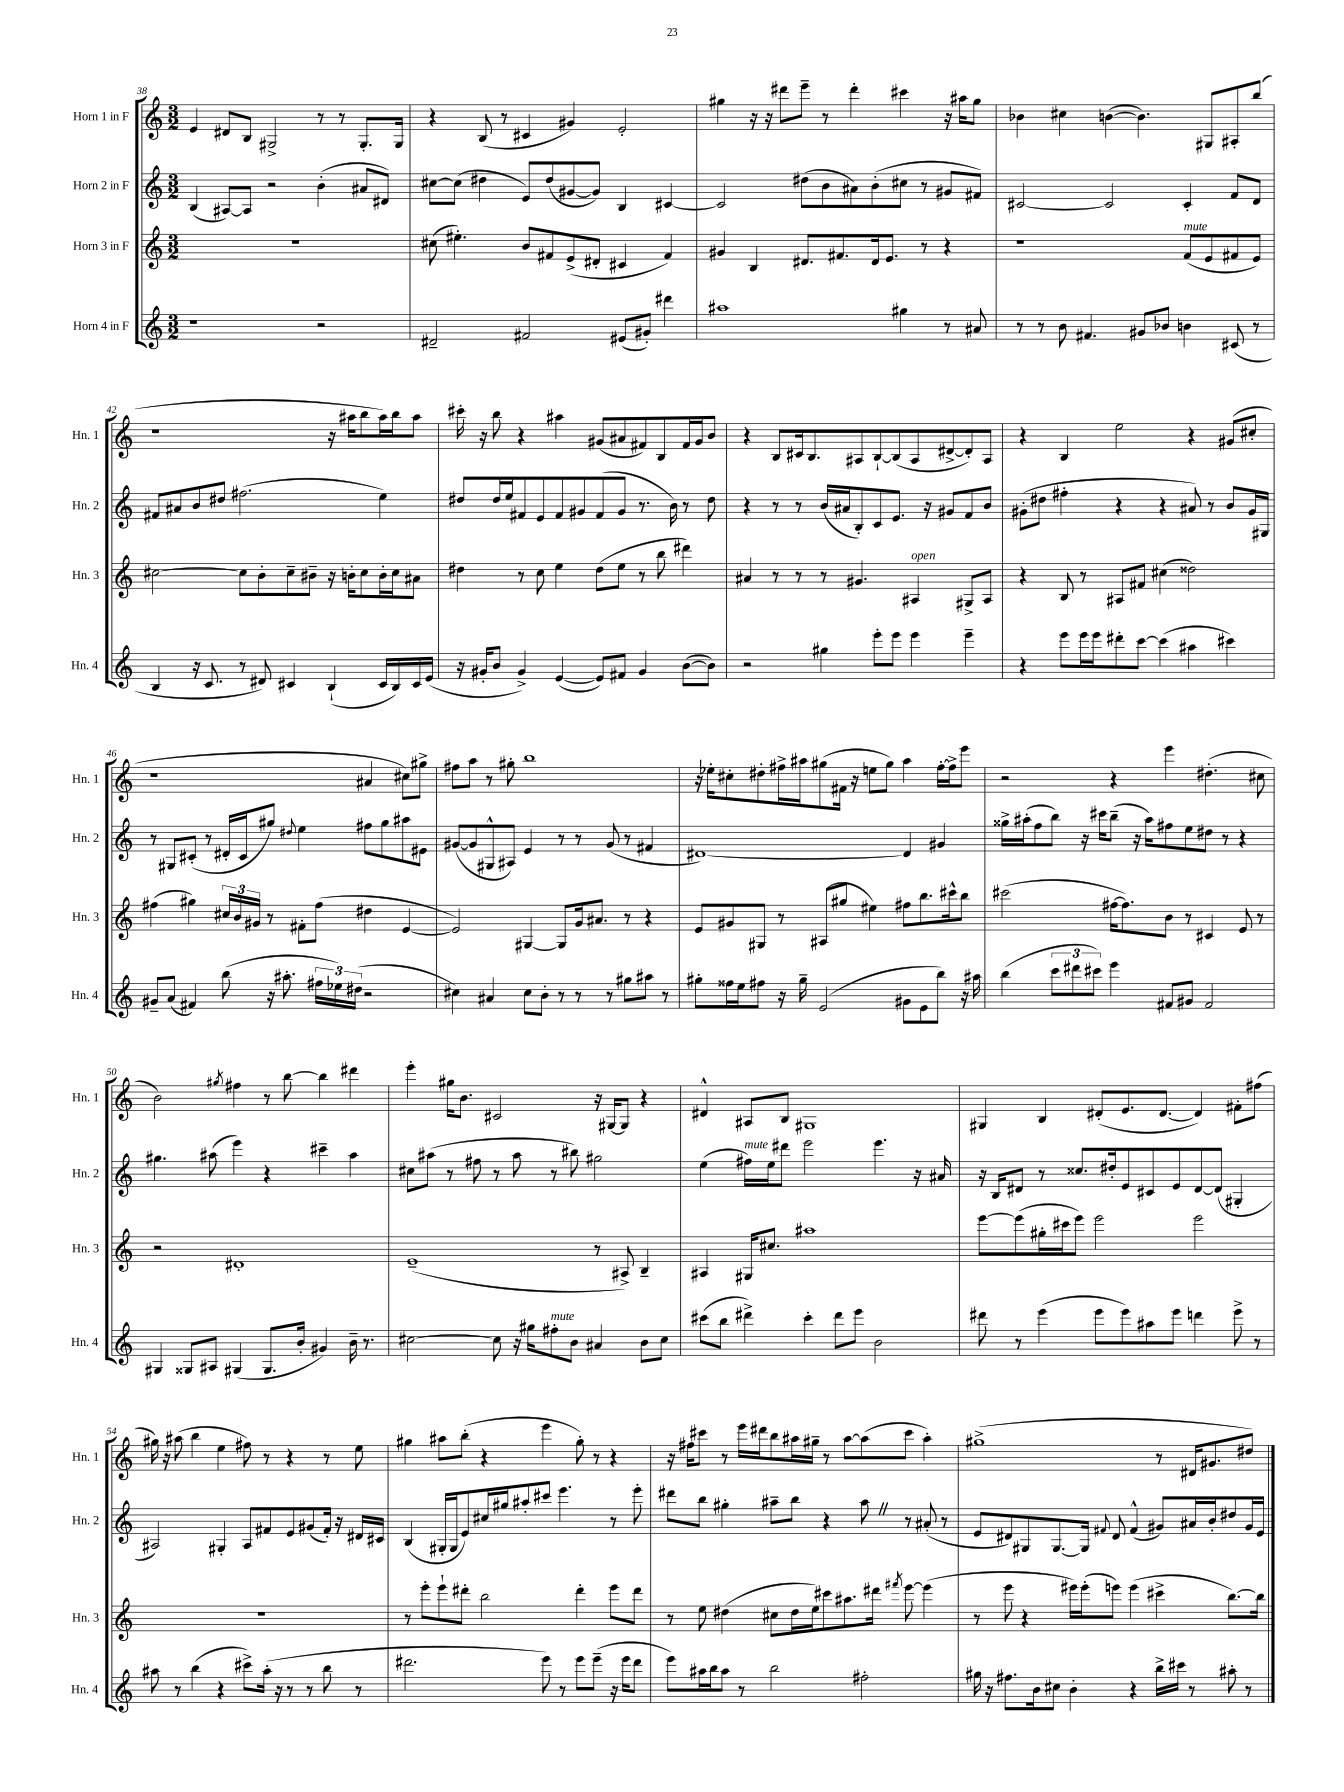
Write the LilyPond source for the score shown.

<<
\new StaffGroup <<
\new Staff = "s0" \with { instrumentName = "Horn 1 in F" shortInstrumentName = "Hn. 1" } {
    \clef treble \key c \major \numericTimeSignature \time 3/2
    \autoBeamOff e'4 dis'8[ b8] gis2-> r8 r8 gis8.[-. gis16] |
    r4 b8( r8 cis'4 gis'4) e'2-. |
    gis''4 r16 r16 dis'''8[ e'''8]-- r8 dis'''4-. cis'''4 r16 ais''16[ gis''8] |
    bes'4 cis''4 b'4~( b'4.) gis8[ ais8-. b''8]( |
    r1 r16 ais''16[ b''8 ais''16) b''16 ais''8] |
    cis'''16-. r16 b''8 r4 ais''4 gis'8[( ais'8 fis'8) b8 fis'16 gis'16 b'8] |
    r4 b8[ cis'16 b8. ais8 b8~-! b8( ais8 dis'8~-> dis'8-.) ais8] |
    r4 b4 e''2 r4 gis'8[( cis''8]-. |
    r1 ais'4 cis''8[) gis''8]-> |
    fis''8[ a''8] r8 gis''8-. b''1 |
    r16 ees''16[-. cis''8-. dis''8-. fis''16-> ais''16 gis''8( fis'16] r16 e''8[ gis''8]) ais''4 fis''16[~-. fis''16-> e'''8] |
    r2 r4 e'''4 dis''4.-.( cis''8 |
    b'2) \acciaccatura { gis''8 } fis''4 r8 b''8~ b''4 dis'''4 |
    e'''4-. gis''16[ b'8.] cis'2 r16 gis16[~ gis8] r4 |
    dis'4-^ ais8[ b8] gis1 |
    gis4 b4 dis'8[-.( e'8. dis'8.]~ dis'4) fis'8[-. fis''8]( |
    gis''16) r16 ais''8( b''4 e''4 fis''8) r8 r4 r8 e''8 |
    gis''4 ais''8[ b''8]-.( r4 e'''4 gis''8-.) r8 r4 |
    r16 fis''16[ cis'''8] r8 e'''16[ dis'''16 b''8 ais''16 gis''16]-- r8 ais''8[~ ais''8( cis'''8] ais''4-.) |
    gis''1->( r8 dis'16[ gis'8. dis''8]) \bar "|." |
}
\new Staff = "s1" \with { instrumentName = "Horn 2 in F" shortInstrumentName = "Hn. 2" } {
    \clef treble \key c \major \numericTimeSignature \time 3/2
    \autoBeamOff b4( ais8[~) ais8] r2 b'4-.( ais'8[ dis'8]) |
    cis''8[~ cis''8]( dis''4 e'8[) dis''8( gis'8~ gis'8]) b4 cis'4~ |
    cis'2 dis''8[( b'8 ais'8) b'8-.( cis''8] r8 gis'8[ fis'8]) |
    cis'2~ cis'2 cis'4-. f'8[ d'8] |
    fis'8[ ais'8 b'8 dis''8] fis''2.( e''4) |
    dis''8[ dis''16 e''16 fis'8 e'8 fis'8 gis'8 fis'8( gis'8] r8. b'16) r8 dis''8 |
    r4 r8 r8 b'16[( ais'16 b8-.) c'8 e'8.] r16 gis'8[ f'8 b'8] |
    gis'8[-.( dis''8] fis''4-. r4 r4 ais'8) r8 b'8[ gis'16 gis16] |
    r8 gis8[ cis'8]-.( r8 dis'16[-. cis'16 gis''8]) \appoggiatura { dis''8 } e''4 fis''8[ gis''8 ais''8 eis'8] |
    gis'8[~( gis'8 gis8-^ ais8]) e'4 r8 r8 gis'8( r8 fis'4 |
    dis'1~) dis'4 gis'4 |
    gisis''16[-> ais''16-.( f''8 b''8]) r16 cis'''16[ b''8]--( r16 ais''16[) fis''8 e''8 dis''8] r8 r4 |
    gis''4. ais''8( e'''4) r4 cis'''4-- ais''4 |
    cis''8[ ais''8]( r8 fis''8 r8 ais''8 r8 bis''8) gis''2 |
    e''4( fis''16[^\markup { \italic "mute" }) e''16 dis'''8] e'''2 e'''4. r16 ais'16 |
    r16 b16[ dis'8] r8 cisis''8.[ dis''16-. e'8 cis'8 e'8 dis'8~ dis'8]( gis4-. |
    ais2) gis4-. ais8[ fis'8 e'8 gis'8( fis'16]-.) r16 dis'16[ cis'16] |
    b4( gis16[-. gis16 e'8) cis''16 gis''16 ais''8-. cis'''8] e'''4. r8 e'''8-. |
    dis'''8[ b''8] gis''4-. ais''8[-- b''8] r4 ais''8 \once \override BreathingSign.text = \markup { \musicglyph "scripts.caesura.straight" } \breathe r8 ais'8-.( r8 |
    e'8[ dis'8) gis8 gis8.~ gis16] \appoggiatura { fis'8 } dis'8 fis'4-^( gis'8[) ais'16 b'16-. dis''8 gis'16 e'16] \bar "|." |
}
\new Staff = "s2" \with { instrumentName = "Horn 3 in F" shortInstrumentName = "Hn. 3" } {
    \clef treble \key c \major \numericTimeSignature \time 3/2
    \autoBeamOff R1. |
    cis''8( eis''4.-.) b'8[ fis'8 e'8->( dis'8]-. cis'4 fis'4) |
    gis'4 b4 dis'8.[ fis'8. dis'16 e'8.] r8 r4 |
    r1 f'8[^\markup { \italic "mute" }( e'8 fis'8 e'8]) |
    cis''2~ cis''8[ b'8-. cis''8-- bis'8]-- r16 b'16[-. cis''8 b'16-. cis''16 ais'8] |
    dis''4 r8 c''8 e''4 dis''8[( e''8] r8 b''8 dis'''4) |
    ais'4 r8 r8 r8 gis'4. ais4^\markup { \italic "open" } gis8[-> ais8] |
    r4 b8 r8 ais8[ fis'8] cis''4( disis''2) |
    fis''4( gis''4) \tuplet 3/2 { cis''16[ b'16 gis'16] } r8 fis'8[-. fis''8]( dis''4 e'4~ |
    e'2) gis4~ gis8[ g'16 ais'8.] r8 r4 |
    e'8[ gis'8 gis8] r8 ais8[( gis''8] eis''4) fis''8[ b''8. cis'''16-^ b''8] |
    cis'''2( fis''16[~ fis''8.) b'8] r8 cis'4 e'8 r8 |
    r2 dis'1-. |
    e'1--( r8 ais8->) b4-- |
    ais4 gis16[ cis''8.] ais''1 |
    e'''8[~ e'''8( gis''16-. cis'''16 e'''8]) e'''2 e'''2 |
    R1. |
    r8 e'''8[-. e'''8-! dis'''8]-. b''2 dis'''4-. e'''8[ dis'''8] |
    r8 e''8 dis''4( cis''8[ dis''16 e''16) cis'''8 ais''8. dis'''16] \acciaccatura { fis'''8 } e'''8~ e'''4( |
    r8 e'''8 r4 eis'''16[) eis'''16-.( e'''8]) e'''4( cis'''4-> b''8.[~) b''16] \bar "|." |
}
\new Staff = "s3" \with { instrumentName = "Horn 4 in F" shortInstrumentName = "Hn. 4" } {
    \clef treble \key c \major \numericTimeSignature \time 3/2
    \autoBeamOff r1 r2 |
    dis'2-- fis'2 eis'8[( gis'8]-.) dis'''4 |
    ais''1 gis''4 r8 ais'8 |
    r8 r8 b'8 fis'4. gis'8[ bes'8] b'4 cis'8( r8 |
    b4 r16 c'8. r8 dis'8) cis'4 b4-!( cis'16[ b16) cis'16 e'16]( |
    r16 gis'16[-. b'8] gis'4->) e'4~( e'8[) fis'8] gis'4 b'8[~( b'8]) |
    r2 gis''4 e'''8[-. e'''8] e'''4 e'''4-- |
    r4 e'''8[ e'''16 e'''16 dis'''8-. c'''8]~ c'''4( ais''4 cis'''4) |
    gis'8[-- a'8]( fis'4) b''8( r16 ais''8.-. \tuplet 3/2 { fis''16[ ees''16) dis''16]( } r2 |
    cis''4) ais'4 cis''8[ b'8]-. r8 r8 r8 gis''8[ ais''8] r8 |
    gis''8[-. fisis''16 e''16 fis''8] r16 gis''16-- e'2( gis'8[ e'8 b''8]) r16 ais''16 |
    b''4( \tuplet 3/2 { c'''8[ dis'''8 cis'''8]) } e'''4 fis'8[ gis'8] fis'2 |
    gis4 gisis8[ ais8] gis4( gis8.[ b'16]-. gis'4) b'16-- r8. |
    cis''2~ cis''8 r16 gis''16[ fis''8-.^\markup { \italic "mute" } b'8] ais'4 b'8[ cis''8] |
    cis'''8[( b''8] dis'''4->) cis'''4-. dis'''8[ e'''8] b'2 |
    dis'''8 r8 e'''4( e'''8[ e'''8) ais''8 e'''8] d'''4 e'''8-> r8 |
    ais''8 r8 b''4( r4 cis'''8[->) ais''16]-.( r16 r8 r8 b''8 r8 |
    dis'''2. e'''8) r8 e'''8[ e'''8]--( r16 e'''16[ dis'''8] |
    e'''8[) ais''16 b''16 ais''8] r8 b''2 fis''2-. |
    gis''16 r16 fis''8.[ b'16 cis''8] b'4-. r4 b''16[-> cis'''16] r8 ais''8-. r8 \bar "|." |
}
>>
>>
\layout { \context { \Score currentBarNumber = #38 } }
